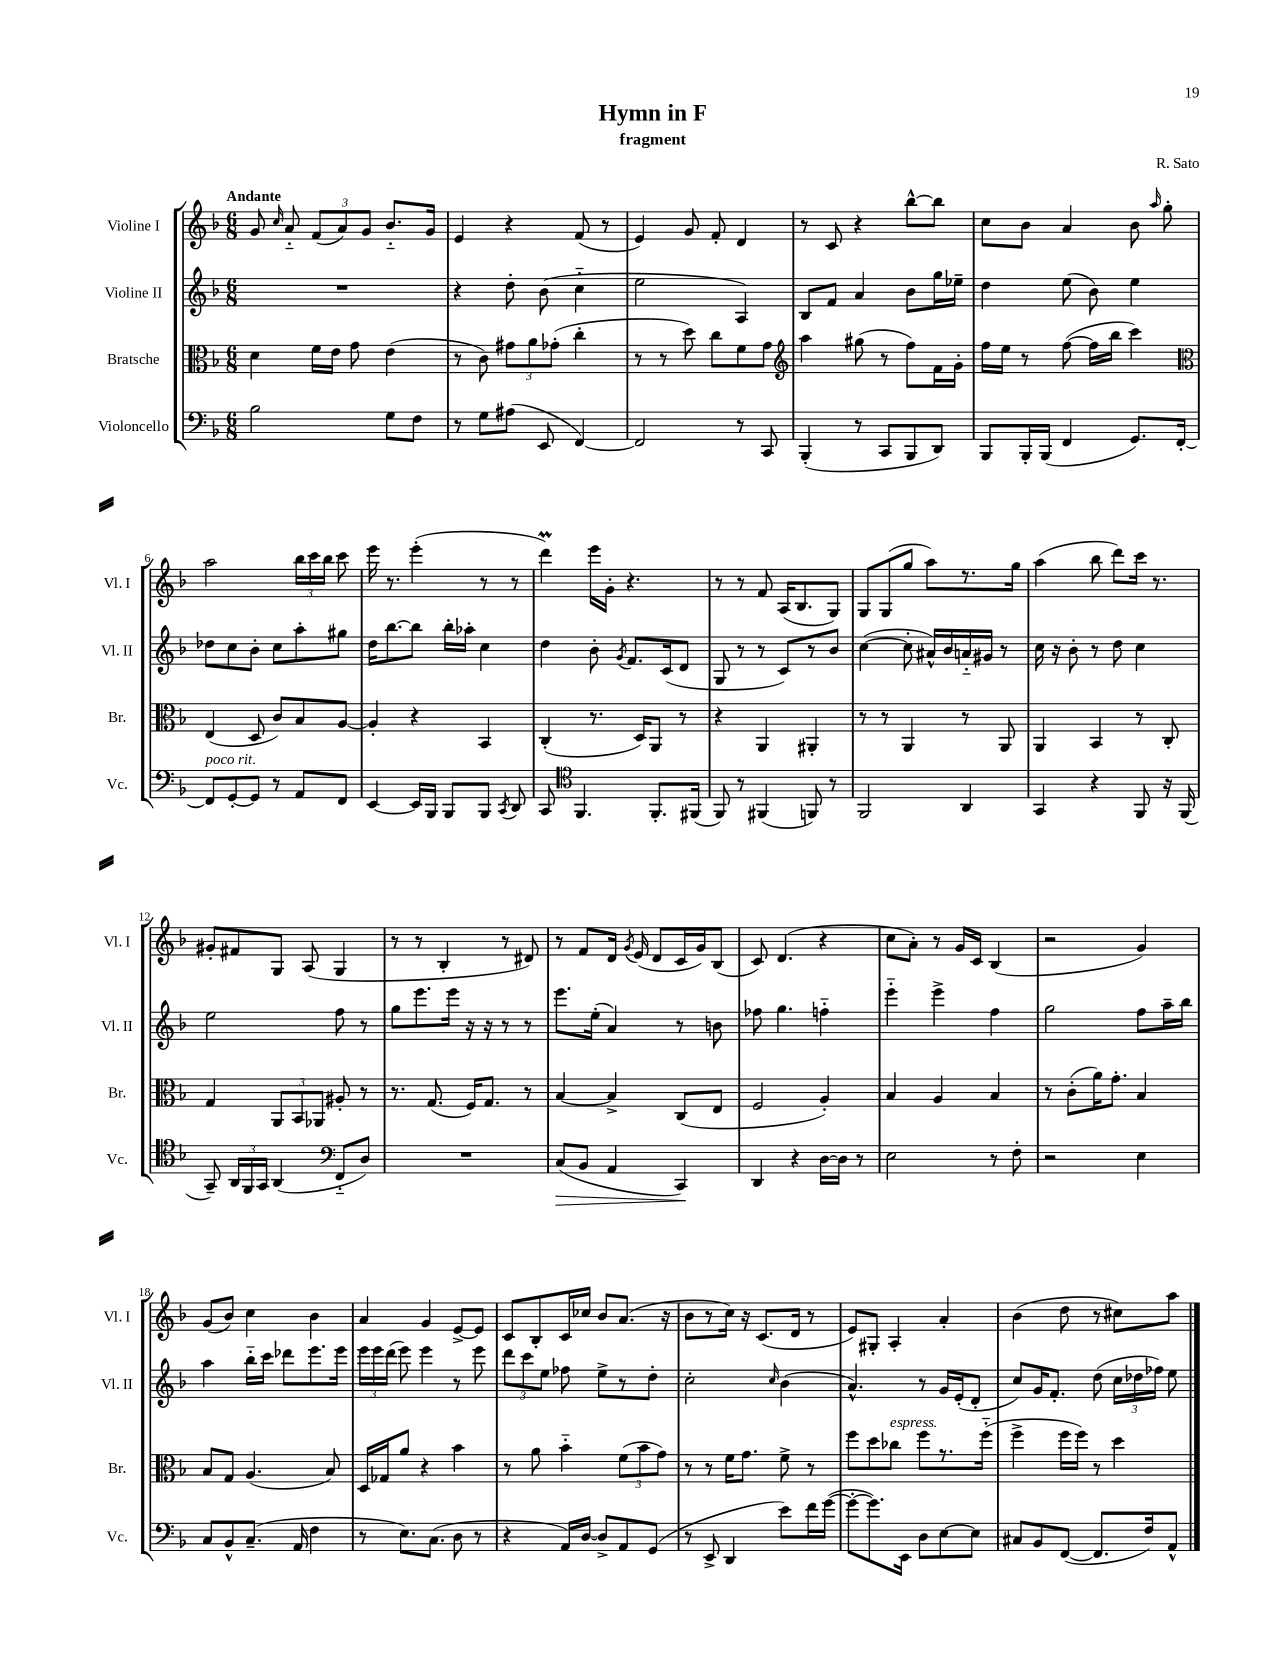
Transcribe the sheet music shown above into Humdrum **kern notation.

**kern	**kern	**kern	**kern
*staff4	*staff3	*staff2	*staff1
*clefF4	*clefC3	*clefG2	*clefG2
*k[b-]	*k[b-]	*k[b-]	*k[b-]
*M6/8	*M6/8	*M6/8	*M6/8
2B-	4d	2.r	8g
.	.	.	16qqcc
.	.	.	8a'~
.	16f	.	(12f
.	16e	.	.
.	.	.	12a)
.	8g	.	.
.	.	.	12g
8G	(4e	.	8.b-'~
8F	.	.	.
.	.	.	16g
=	=	=	=
8r	8r	4r	4e
8G	8c)	.	.
(8A#	12g#	8dd'	4r
.	12a	.	.
8EE	.	(8b-	.
.	(12g-'	.	.
[4FF)	4cc'	4cc'~	(8f
.	.	.	8r
=	=	=	=
2FF]	8r	2ee	4e)
.	8r	.	.
.	8dd)	.	8g
.	8cc	.	8f'
8r	8f	4A)	4d
8CC	8g	.	.
=	=	=	=
*	*clefG2	*	*
(4BBB-'	4aa	8B-	8r
.	.	8f	8c
8r	(8gg#	4a	4r
8CC	8r	.	.
8BBB-	8ff)	8b-	[8bb-^^
8DD)	16f	16gg	8bb-]
.	16g'	16ee-~	.
=	=	=	=
8BBB-	16ff	4dd	8cc
.	16ee	.	.
16BBB-'	8r	.	8b-
(16BBB-	.	.	.
4FF	([8ff	(8ee	4a
.	16ff]	8b-)	.
.	16bb-	.	.
8.GG)	4ccc)	4ee	8b-
.	.	.	16qqaa
.	.	.	8gg'
[16FF'	.	.	.
=	=	=	=
*	*clefC3	*	*
8FF]	(4E	8dd-	2aa
[8GG'	.	8cc	.
8GG]	8D	8b-'	.
8r	8c)	8cc	.
8AA	8B-	8aa'	24bb-
.	.	.	24ccc
.	.	.	24bb-
8FF	[8A	8gg#	8ccc
=	=	=	=
[4EE	4A']	16dd	16eee
.	.	[8.bb-	8.r
16EE]	4r	8bb-]	(4eee'
16BBB-	.	.	.
8BBB-	.	16bb-'	.
.	.	16aa-'	.
8BBB-	4BB-	4cc	8r
8qCC	.	.	.
8DD	.	.	8r
=	=	=	=
8CC	(4C'	4dd	4ddd)
*clefC4	*	*	*
4.FF	.	.	.
.	8.r	8b-'	16eee
.	.	.	16g'
.	.	8qg	.
.	.	8.f	4.r
.	16D)	.	.
8.FF'	8AA	.	.
.	.	(16c	.
.	8r	8d	.
(16FF#	.	.	.
=	=	=	=
8FF)	4r	8G	8r
8r	.	8r	8r
(4FF#	4AA	8r	8f
.	.	8c)	(16A
.	.	.	8.B-
8FF)	4AA#'	8r	.
8r	.	8b-	8G)
=	=	=	=
2FF	8r	([4cc	8G
.	8r	.	(8G
.	4AA	8cc']	8gg
.	.	16a#^^)	8aa)
.	.	16b-	.
4AA	8r	16a'~	8.r
.	.	16g#	.
.	8AA	8r	.
.	.	.	16gg
=	=	=	=
4GG	4AA	16cc	(4aa
.	.	16r	.
.	.	8b-'	.
4r	4BB-	8r	8bb-
.	.	8dd	8ddd)
8FF	8r	4cc	16ccc
.	.	.	8.r
16r	8C'	.	.
(16FF	.	.	.
=	=	=	=
8GG~)	4G	2ee	8g#'
24AA	.	.	8f#
24FF	.	.	.
24GG	.	.	.
(4AA	12AA	.	8G
.	12BB-	.	.
.	.	.	(8A
.	12AA-	.	.
*clefF4	*	*	*
8FF'~	8A#'	8ff	4G
8D)	8r	8r	.
=	=	=	=
2.r	8.r	8gg	8r
.	.	8.eee	8r
.	(8.G	.	.
.	.	.	4B-'
.	.	16eee	.
.	16F)	16r	.
.	8.G	16r	.
.	.	8r	8r
.	8r	8r	8d#)
=	=	=	=
(8C	[4B-	8.eee	8r
8BB-	.	.	8f
.	.	(16ee'	.
4AA	4B-^]	4a)	16d
.	.	.	8qg
.	.	.	(16e
.	.	.	8d
4CC)	(8C	8r	16c
.	.	.	16g)
.	8E	8b	(8B-
=	=	=	=
4DD	2F	8ff-	8c)
.	.	4.gg	(4.d
4r	.	.	.
[16D	4A')	4ff'~	4r
16D]	.	.	.
8r	.	.	.
=	=	=	=
2E	4B-	4eee'~	8cc
.	.	.	8a')
.	4A	4eee^	8r
.	.	.	16g
.	.	.	16c
8r	4B-	4ff	(4B-
8F'	.	.	.
=	=	=	=
2r	8r	2gg	2r
.	(8c'	.	.
.	16a)	.	.
.	8.g'	.	.
4E	4B-	8ff	4g)
.	.	16aa~	.
.	.	16bb-	.
=	=	=	=
8C	8B-	4aa	(8g
8BB-^^	8G	.	8b-)
(8.C~	(4.A	16bb-'~	4cc
.	.	16ccc	.
.	.	8ddd-	.
16AA	.	.	.
4F	.	8.eee	4b-
.	8B-)	.	.
.	.	16eee	.
=	=	=	=
8r	16D	24eee	4a
.	.	24eee	.
.	16G-	.	.
.	.	(24ddd	.
8.E)	8a	8eee)	.
.	4r	4eee	4g
(8.C	.	.	.
8D	4b-	8r	[8e^
8r	.	8eee	8e]
=	=	=	=
4r	8r	12ddd	8c
.	.	12ccc	.
.	8a	.	8B-'
.	.	12ee	.
16AA)	4b-'~	8ff-	16c
[16D	.	.	16cc-
8D^]	.	8ee^	8b-
8AA	(12f	8r	(8.a
.	12b-	.	.
(8GG	.	8dd'	.
.	12g)	.	.
.	.	.	16r
=	=	=	=
8r	8r	2cc'	8b-
8EE^	8r	.	8r
4DD	16f	.	16cc)
.	8.g	.	16r
.	.	.	(8.c
.	.	16qqcc	.
8e)	8f^	(4b-	.
.	.	.	16d
16f	8r	.	8r
([16g	.	.	.
=	=	=	=
8g'_	8ff	4.a^^)	8e)
8.g])	8dd	.	8G#'
.	8cc-	.	4A'
16EE	.	.	.
8D	8ff	8r	.
[8E	8.r	16g	4a'
.	.	(16e'	.
8E]	.	8d'	.
.	(16ff'~	.	.
=	=	=	=
8C#	4ff^	8cc)	(4b-
8BB-	.	16g	.
.	.	8.f'	.
([8FF	16ff	.	8dd
.	16ff)	.	.
8.FF]	8r	(8dd	8r
.	4dd	24cc	8cc#)
.	.	24dd-	.
16F)	.	.	.
.	.	24ff-)	.
8AA^^	.	8ee	8aa
==	==	==	==
*-	*-	*-	*-
